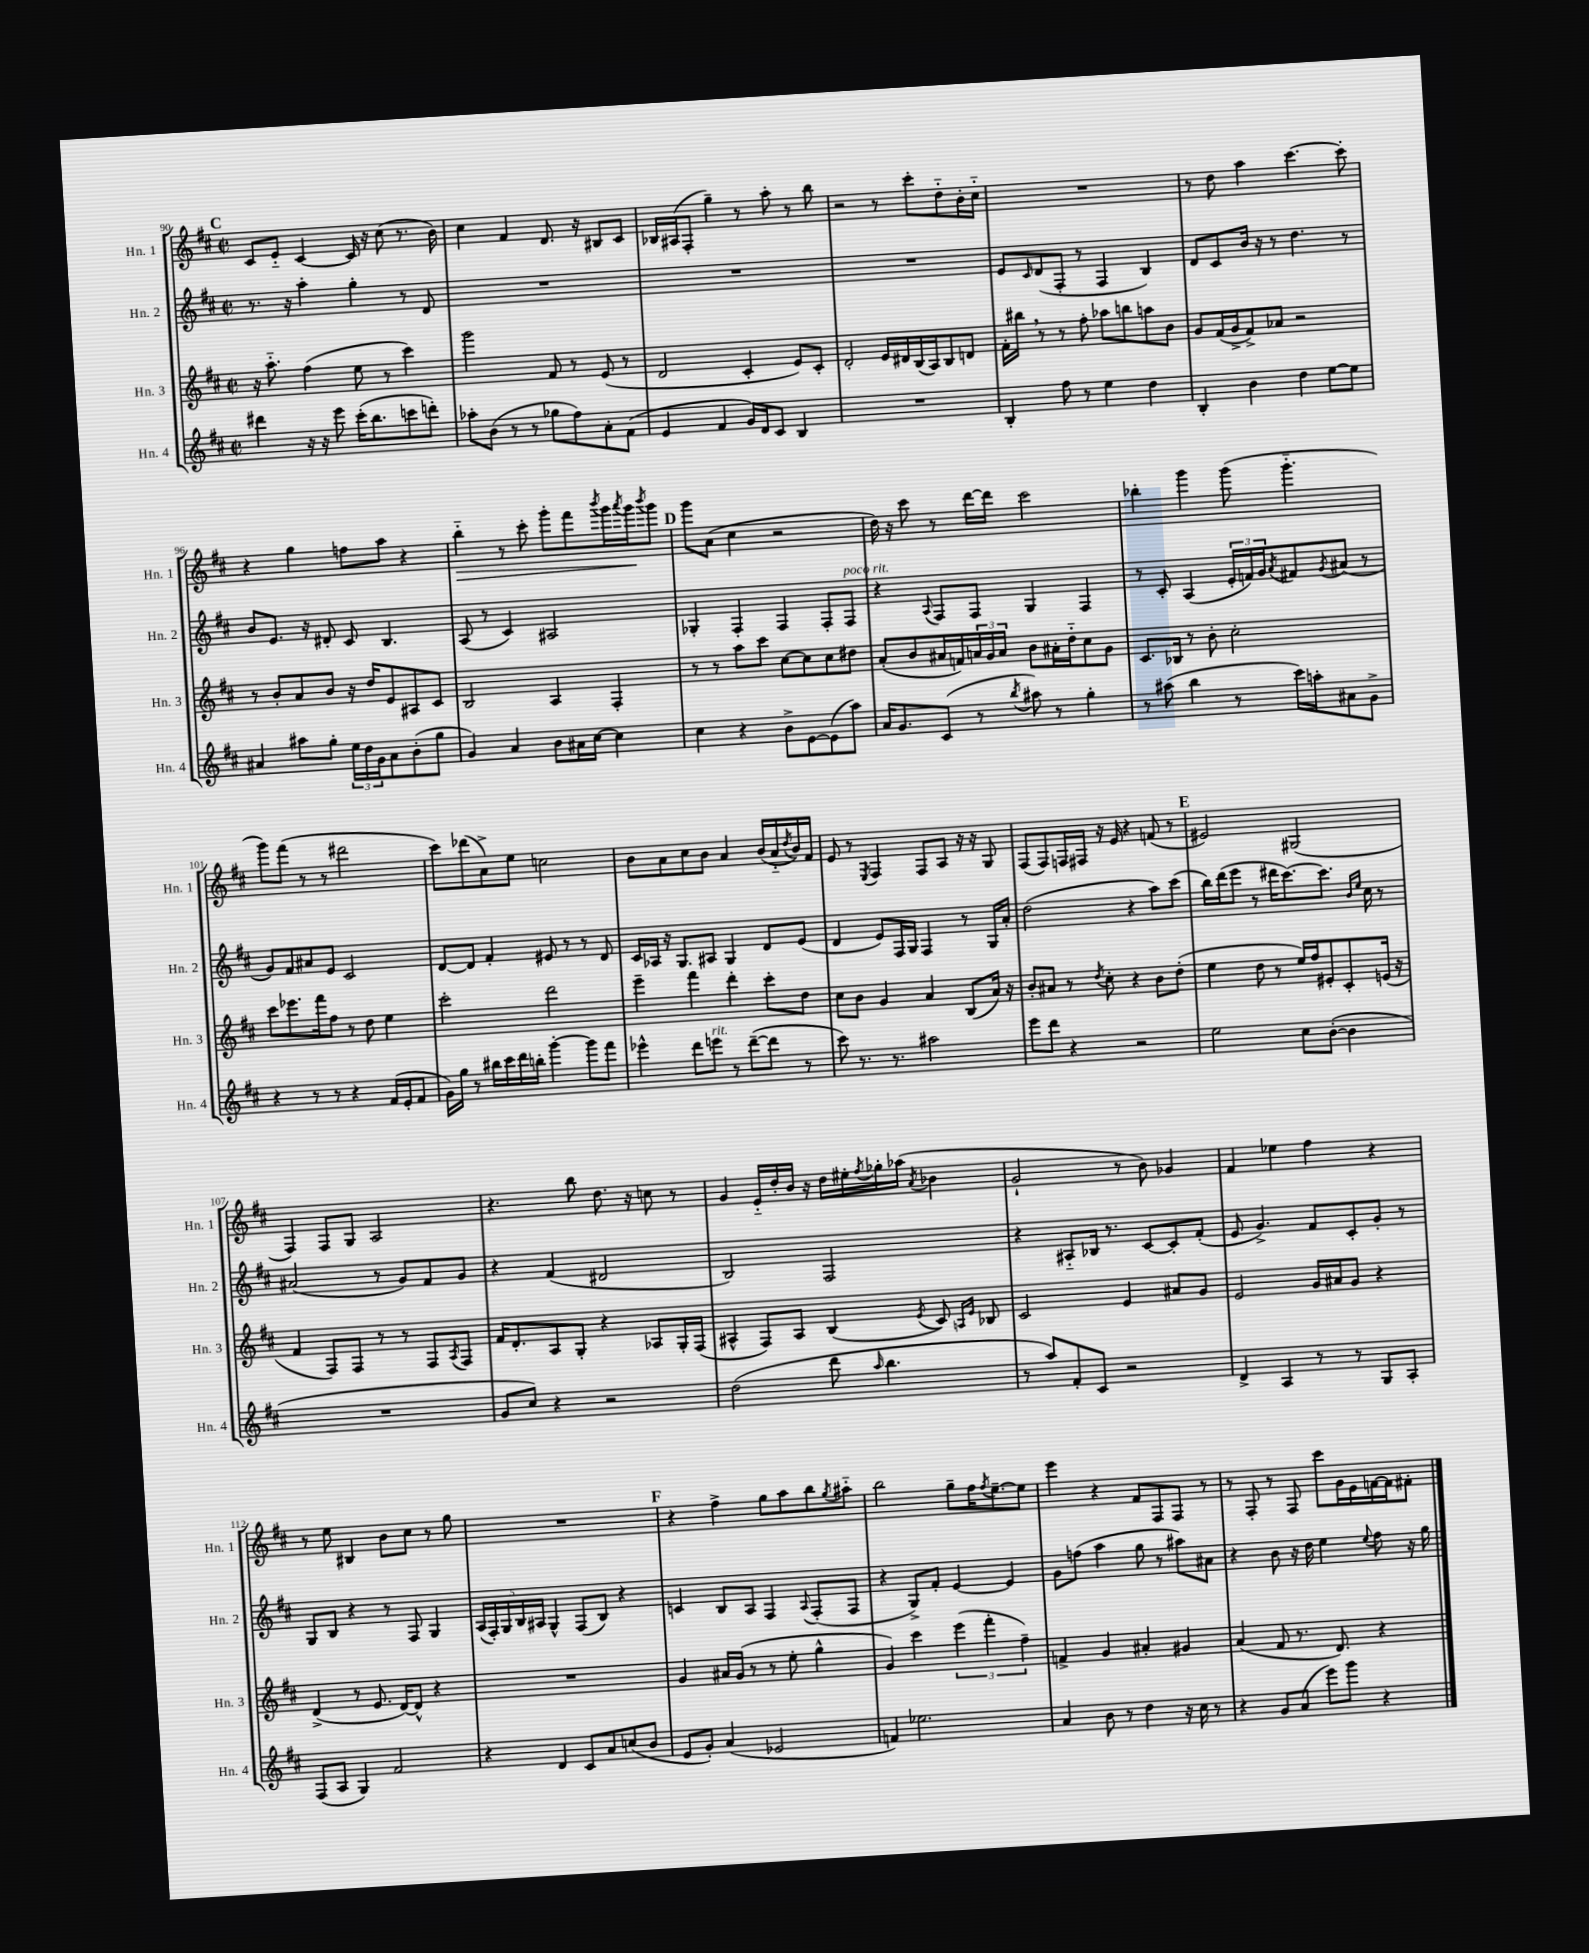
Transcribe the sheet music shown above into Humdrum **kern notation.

**kern	**kern	**kern	**kern	**dynam
*part4	*part3	*part2	*part1	*part1
*staff4	*staff3	*staff2	*staff1	*staff1
*I"Hn. 4	*I"Hn. 3	*I"Hn. 2	*I"Hn. 1	*
*I'Hn. 4	*I'Hn. 3	*I'Hn. 2	*I'Hn. 1	*
*clefG2	*clefG2	*clefG2	*clefG2	*
*k[f#c#]	*k[f#c#]	*k[f#c#]	*k[f#c#]	*
*M2/2	*M2/2	*M2/2	*M2/2	*
*met(c|)	*met(c|)	*met(c|)	*met(c|)	*
!!LO:REH:place=s1:t=C
=90	=90	=90	=90	=90
4ddd#X\	16r	8.r	8c#/L	.
.	8.aa\	.	.	.
.	.	.	8e/J	.
.	.	16r	.	.
16r	(4ff#\	4aa'\	[4c#/	.
16r	.	.	.	.
8eee\	.	.	.	.
(16ccc#'\KL	8ee\	4gg'\	16c#/]	.
8.bb\	.	.	16r	.
.	8r	.	(8cc#\	.
8cccn\	4ccc#\)	8r	8.r	.
8dddn'\J)	.	8d/	.	.
.	.	.	16b\)	.
=91	=91	=91	=91	=91
8aa-X'\L	2ggg\	1r	4cc#\	.
(8b\J	.	.	.	.
8r	.	.	4f#/	.
8r	.	.	.	.
8gg-X\L	8f#/	.	8.d/	.
8ff#\)	8r	.	.	.
.	.	.	16r	.
8a'\	(8e/	.	8B#X/L	.
(8f#\J	8r	.	8c#/J	.
=92	=92	=92	=92	=92
4e/	2d/	1r	16B-X/LL	.
.	.	.	(16A#X/J	.
.	.	.	8F#'/J	.
4f#/	.	.	4gg~\)	.
16g/LL)	4c#'/	.	8r	.
16d/J	.	.	.	.
8c#/J	.	.	8aa'\	.
4B/	8e/L)	.	8r	.
.	8c#'/J	.	8bb\	.
=93	=93	=93	=93	=93
1r	2d'/	1r	2r	.
.	16e/LL	.	8r	.
.	16d#X/	.	.	.
.	(16B/	.	8ccc#'\L	.
.	16A/J)	.	.	.
.	8B/	.	8dd\	.
.	8dn/J	.	16b'\L	.
.	.	.	16cc#\JJ	.
=94	=94	=94	=94	=94
4B'/	16f#'\LL	8e/L	1r	.
.	16bb#X,\JJ	.	.	.
.	.	16qqc#/	.	.
.	8r	(8d/	.	.
8ff#\	8r	8F#'/J	.	.
8r	8ff#'\	8r	.	.
4ee\	8aa-X\L	4F#/	.	.
.	8bbn\	.	.	.
4dd\	8aan\	4B/)	.	.
.	8b\J	.	.	.
=95	=95	=95	=95	=95
4B'/	8g/L	8d/L	8r	.
.	(16f#/L	8c#/	8dd\	.
.	16g^/J	.	.	.
4b\	8f#^/)	16b/Jk	4aa\	.
.	.	16r	.	.
.	8a-X/J	8r	.	.
4dd\	2r	4.dd\	[4.ccc#\	.
[8ee\L	.	.	.	.
8ee\J]	.	8r	8ccc#'\]	.
!!LO:LB:g=z
=96	=96	=96	=96	=96
4a#X/	8r	8b/L	4r	.
.	8b'/L	8.e/J	.	.
8aa#X\L	8a/	.	4gg\	.
.	.	16r	.	.
8gg'\J	8b/J	8d#X'/	.	.
24ee\LL	16r	8c#/	8ffn\L	.
24dd\	.	.	.	.
.	16dd/KL	.	.	.
24g\J	.	.	.	.
8a#\	8e/	4.B/	8aa\J	.
(8b'\	8A#X/	.	4r	.
8gg\J	8c#/J	.	.	.
=97	=97	=97	=97	=97
!	!	!	!	!LO:HP:b
4g/)	2B/	(8A/	4bb\	>
.	.	8r	.	.
4a/	.	4c#/)	8r	.
.	.	.	8ccc#'\	.
8b\L	4A/	2A#X/	8ggg'\L	.
16a#X\L	.	.	8fff#\	.
[16cc#\JJ	.	.	.	.
.	.	.	8qbbb/	.
4cc#\]	4F#'/	.	16ggg\L	.
.	.	.	8qaaa/	.
.	.	.	16ggg\J	.
.	.	.	8qbbb/	.
.	.	.	8ggg\J	]
!!LO:REH:place=s1:t=D
=98	=98	=98	=98	=98
4cc#\	8r	4G-X'/	8ggg\L	.
.	8r	.	(8a\J	.
4r	8aa\L	4F#'/	4cc#\	.
.	8ccc#\J	.	.	.
8b^\L	[8cc#\L	4F#/	2r	.
[8e\	8cc#\]	.	.	.
(8e\]	8cc#\	8F#'/L	.	.
!	!	!LO:TX:a:i:t=poco rit.	!	!
8aa\J)	8dd#X\J	8F#/J	.	.
=99	=99	=99	=99	=99
16a/KL	(8a'/L	4r	16dd\)	.
8.g/	.	.	16r	.
.	8b/	.	8ccc#\	.
.	.	8qqA/	.	.
(8c#/J	16a#X/L	8F#/L	8r	.
.	16fn/)	.	.	.
8r	24an/	8F#/J	[16ddd\LL	.
.	24g/	.	.	.
.	.	.	16ddd\JJ]	.
.	24a/JJ	.	.	.
8qbb/	.	.	.	.
8aa#X\)	8b\L	4G/	2ccc#\	.
8r	16a#X'\L	.	.	.
.	16dd\J	.	.	.
4gg'\	8cc#\	4F#/	.	.
.	8g\J	.	.	.
=100	=100	=100	=100	=100
8r	8.c#/L	8r	4bb-X'\	.
(8aa#X\	.	8c#'/	.	.
.	16B-X/Jk	.	.	.
4bb\	8r	(4A/	4ggg\	.
.	8b'\	.	.	.
8r	2cc#'\	24e'/LL	(8ggg\	.
.	.	24fn/)	.	.
.	.	24g/J	.	.
.	.	8qa/	.	.
16ccc#\LL)	.	8f#X/	4.ggg\	.
16aan'\J	.	.	.	.
.	.	8qg/	.	.
8a#X\	.	(8a#X/J	.	.
8g^\J	.	8r	.	.
!!LO:LB:g=z
=101	=101	=101	=101	=101
4r	8ccc#\L	8g/L)	8ggg\L)	.
.	8.eee-X\	8f#/	(8fff#\J	.
8r	.	8a#X/	8r	.
.	16fff#\k	.	.	.
8r	8ff#\J	8e/J	8r	.
4r	8r	2c#/	2ddd#X\	.
.	8dd\	.	.	.
(16f#/LL	4ee\	.	.	.
16e'/J	.	.	.	.
8f#/J	.	.	.	.
=102	=102	=102	=102	=102
16g\LL)	2ccc#'\	[8d/L	8ccc#\L)	.
16gg\JJ	.	.	.	.
8r	.	8d/J]	(8ddd-X\	.
16bb#X\LL	.	4f#'/	8a^\)	.
16ccc#\	.	.	.	.
16ddd\	.	.	8ee\J	.
16bbn'\JJ	.	.	.	.
[4ggg'\	2ddd\	8e#X/	2ccn\	.
.	.	8r	.	.
8ggg\L]	.	8r	.	.
8fff#\J	.	8d/	.	.
=103	=103	=103	=103	=103
4eee-X^^\	4eee~\	16c#/LL	8b\L	.
.	.	16A-X/JJ	.	.
.	.	16r	8a\	.
.	.	8.G/L	.	.
8ddd\L	4fff#\	.	8cc#\	.
!LO:TX:a:i:t=rit.	!	!	!	!
8eeen\J	.	8A#X/J	8b\J	.
8r	4ddd'\	4G/	4a/	.
([8ddd~\L	.	.	.	.
8ddd\J]	8ccc#'\L	8d/L	(16b/LL	.
.	.	.	16a/	.
.	.	.	8qdd/	.
8r	8dd\J	(8e/J	16b/)	.
.	.	.	16f#/JJ	.
=104	=104	=104	=104	=104
8ccc#\)	8cc#\L	4d/	8e/	.
8.r	8b\J	.	8r	.
.	.	.	8qE/	.
.	4g/	8e/L)	4F#/	.
8.r	.	.	.	.
.	.	16F#/L	.	.
.	.	16G/JJ	.	.
2aa#X\	4a/	4F#/	8F#/L	.
.	.	.	8A/J	.
.	(8B/L	8r	16r	.
.	.	.	16r	.
.	16a/Jk)	16G/LL	8G/	.
.	16r	16a'/JJ	.	.
=105	=105	=105	=105	=105
8eee\L	8b'/L	(2dd\	(8F#/L	.
8ddd\J	8a#X/J	.	8F#/)	.
4r	8r	.	16Fn/L	.
.	.	.	16F#X/JJ	.
.	8qdd/	.	.	.
.	8cc#'\	.	16r	.
.	.	.	16e/	.
2r	4r	4r	4r	.
.	8b\L	8aa\L)	(8fn/	.
.	(8dd'\J	(8ccc#\J	8r	.
!!LO:REH:place=s1:t=E
=106	=106	=106	=106	=106
2ee\	4ee\	16bb\LL)	2e#X/)	.
.	.	(16ddd\J	.	.
.	.	8eee\J	.	.
.	8dd\	8r	.	.
.	8r	16ddd#X\KL	.	.
.	.	[8.ccc#\)	.	.
8cc#\L	16ee/LL)	.	(2G#X/	.
.	16ff#/J	.	.	.
([8b'\J	8e#X'/	8.ccc#\J]	.	.
4b\]	8c#'/	.	.	.
.	.	16qqb/LL	.	.
.	.	16qqee/JJ	.	.
.	.	16cc#\	.	.
.	(16en/Jk	8r	.	.
.	16r	.	.	.
!!LO:LB:g=z
=107	=107	=107	=107	=107
1r	4f#/	(2a#X/	4F#/)	.
.	8F#/L)	.	8F#/L	.
.	8F#/J	.	8G/J	.
.	8r	8r	2A/	.
.	8r	8g/L)	.	.
.	8F#/L	8f#/	.	.
.	8qA/	.	.	.
.	8F#/J	8g/J	.	.
=108	=108	=108	=108	=108
8g/L	16f#/KL	4r	4.r	.
.	8.d'/	.	.	.
8cc#/J)	.	.	.	.
4r	8A/	(4f#/	.	.
.	8G'/J	.	8bb\	.
2r	4r	2d#X/	8.dd\	.
.	.	.	16r	.
.	8A-X/L	.	8ccn\	.
.	16G'/L	.	8r	.
.	(16F#/JJ	.	.	.
=109	=109	=109	=109	=109
(2dd\	4A#X^^/	2B/)	4g/	.
.	8F#/L)	.	16e/LL	.
.	.	.	16dd'/	.
.	8A#/J	.	16b/JJ	.
.	.	.	16r	.
8ddd\	(4B/	2F#/	16dd\LL	.
.	.	.	16ee#X'\	.
16qqaa/	.	.	8qff#/	.
4.bb\	.	.	16gg-X'\	.
.	.	.	(16aa-X\JJ	.
.	8qe/	.	8qa/	.
.	8c#/)	.	4b-X\	.
.	16qqAn/LL	.	.	.
.	16qqe/JJ	.	.	.
.	8B-X/	.	.	.
=110	=110	=110	=110	=110
8r	2c#/	4r	2g`/	.
8aa/L)	.	.	.	.
8f#'/	.	8A#X/L	.	.
8c#/J	.	16B-X/Jk	.	.
.	.	8.r	.	.
2r	4e/	.	8r	.
.	.	[8c#/L	8b\)	.
.	8a#X/L	8c#'/]	4g-X/	.
.	8g/J	(8f#'/J	.	.
=111	=111	=111	=111	=111
4d^/	2e/	8e/	4f#/	.
.	.	4.g^/)	.	.
4A/	.	.	4ee-X\	.
8r	16g/LL	8f#/L	4ff#\	.
.	16a#X/J	.	.	.
8r	8g/J	8c#'/	.	.
8G/L	4r	8g'/J	4r	.
8A'/J	.	8r	.	.
!!LO:LB:g=z
=112	=112	=112	=112	=112
(8F#/L	(4d^/	8G/L	8r	.
8A/J	.	8B/J	8ee\	.
4G/)	8r	4r	4B#X/	.
.	8.e/	.	.	.
2f#/	.	8r	8b\L	.
.	[16d/KL)	.	.	.
.	8d^^/J]	8F#/	8cc#\J	.
.	4r	4G/	8r	.
.	.	.	8gg\	.
=113	=113	=113	=113	=113
4r	1r	(20A/LL	1r	.
.	.	20F#'/)	.	.
.	.	20G/	.	.
.	.	20B/	.	.
.	.	20A#X/JJ	.	.
4d/	.	4G^^/	.	.
8c#/L	.	(8F#/L	.	.
8a/	.	8B/J)	.	.
(8ccn/	.	4r	.	.
8b/J	.	.	.	.
!!LO:REH:place=s1:t=F
=114	=114	=114	=114	=114
8e/L	4g/	4cn/	4r	.
8g'/J)	.	.	.	.
(4a/	16a#X/LL	8B/L	4ff#^\	.
.	(16g/JJ	.	.	.
.	8r	8A/J	.	.
2e-X/	8r	4F#/	8gg\L	.
.	8ee'\	.	8aa\	.
.	.	8qqA/	.	.
.	4gg^^\	(8F#'/L	8bb\	.
.	.	.	8qgg/	.
.	.	8F#/J	8aa#X\J	.
=115	=115	=115	=115	=115
4fn/)	4g/)	4r	2bb\	.
2.ee-X\	4ccc#\	8G^/L)	.	.
.	.	8f#'/J	.	.
.	(6eee\	[4e/	8gg~\L	.
.	.	.	16ff#\K	.
.	6fff#'\	.	.	.
.	.	.	8qff#/	.
.	.	.	[8.ee~\	.
.	.	4e/]	.	.
.	6ff#~\)	.	.	.
.	.	.	8ee\J]	.
=116	=116	=116	=116	=116
4a/	4fn^/	8g\L	4eee\	.
.	.	(8ffn\J	.	.
8b\	4g/	4aa\	4r	.
8r	.	.	.	.
4dd\	4a#X'/	8gg\	8f#/L	.
.	.	8r	8F#/	.
16r	4g#X/	8aa#X\L)	8F#/J	.
16cc#\	.	.	.	.
8r	.	8a#X\J	8r	.
=117	=117	=117	=117	=117
4r	(4a/	4r	8r	.
.	.	.	8F#'/	.
8g/L	8f#/	8b\	8r	.
(8a/J	8.r	16r	8F#/	.
.	.	16dd\	.	.
8eee\L)	.	4ee\	8ccc#\L	.
.	8.d/)	.	.	.
8ggg\J	.	.	16g\L	.
.	.	.	16e\	.
.	.	8qqee/	.	.
4r	4r	8ff#\	[16fn\	.
.	.	.	16f\J]	.
.	.	16r	8f#X'\J	.
.	.	16gg\	.	.
==	==	==	==	==
*-	*-	*-	*-	*-
